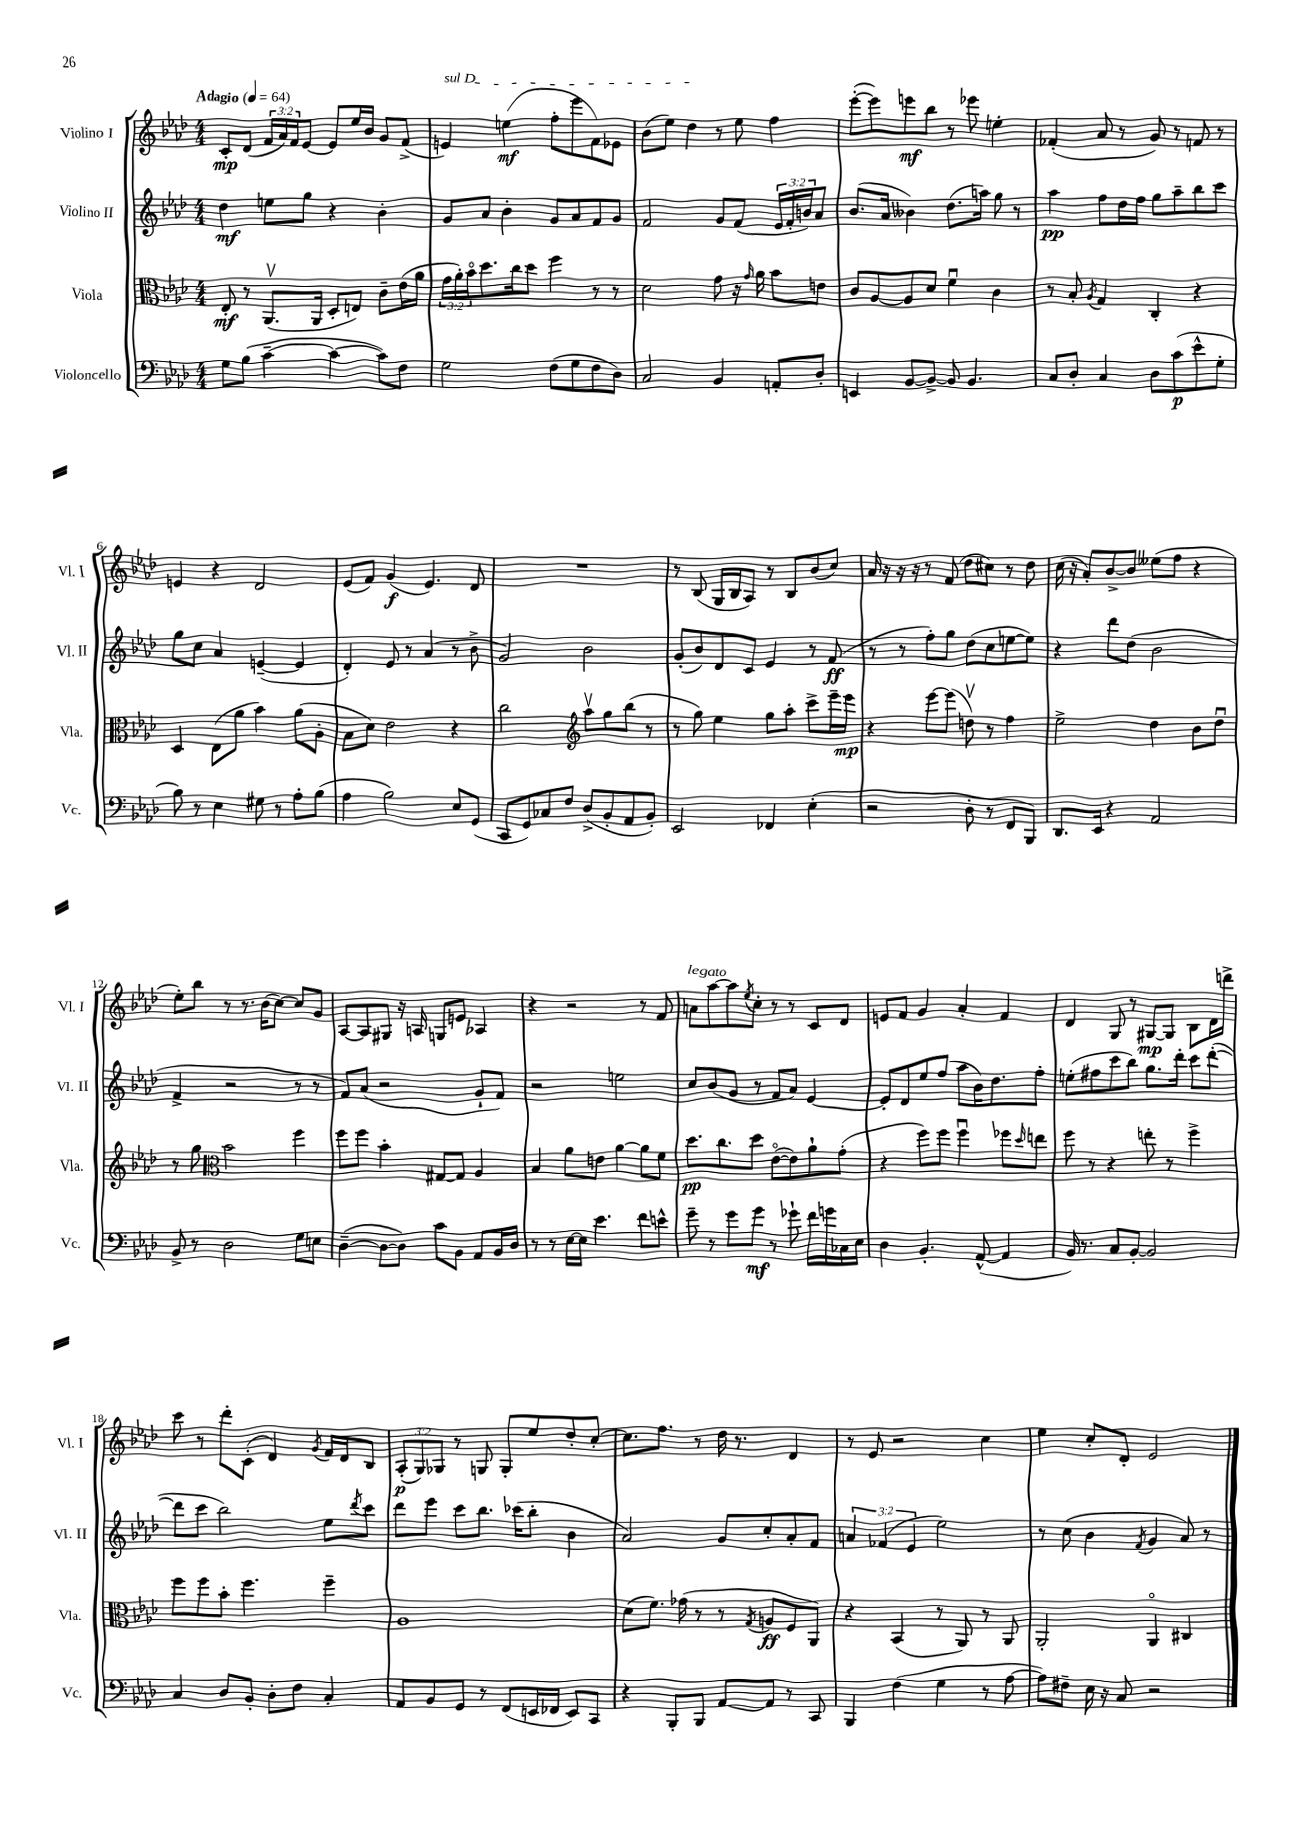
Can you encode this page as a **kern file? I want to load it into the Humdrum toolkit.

**kern	**kern	**kern	**kern
*staff4	*staff3	*staff2	*staff1
*clefF4	*clefC3	*clefG2	*clefG2
*k[b-e-a-d-]	*k[b-e-a-d-]	*k[b-e-a-d-]	*k[b-e-a-d-]
*M4/4	*M4/4	*M4/4	*M4/4
*MM64	*MM64	*MM64	*MM64
8G\L	8E-'/	4dd-\	8c'/L
(8B-\J	8r	.	(8d-/J
[4c~\	(8.AA-v/L	8ee\L	24f/LL
.	.	.	24a-/)
.	.	.	24f/J
.	.	8gg\J	[8e-/J
.	16AA-/Jk	.	.
4c\_	8D-'/L	4r	8e-/]L
.	8E/J)	.	16ee-/L
.	.	.	16b-/JJ
8c\]L)	8c~\L	4b-'\	8g/L
8F\J	(16e-\L	.	(8f^/J
.	16a-\JJ	.	.
=	=	=	=
2G\	24g\LL	8g/L	4e/)
.	24a-'\)	.	.
.	24b-o\J	.	.
.	8.dd-\	8a-/J	.
.	.	4b-'\	(4ee\
.	16cc\k	.	.
.	8dd-\J	.	.
(8F\L	4ff\	8g/L	8ff'\L
8G\	.	8a-/	8eee-\
8F\	8r	8f/	8f\)
8D-\J)	8r	8g/J	8e-\J
=	=	=	=
2C/	2d-\	2f/	(8b-\L
.	.	.	8ee-\J)
.	.	.	4dd-\
4BB-/	8g\	8g/L	8r
.	16r	(8f/J	8ee-\
.	16qqg/	.	.
.	16a-\	.	.
8AA'/L	8b-\L	24e-/LL	4ff\
.	.	24f'/	.
.	.	24b/J)	.
8D-'/J	8e\J	8a-/J	.
=	=	=	=
4EE/	8c/L	(8.b-/L	([8eee-'\L
.	[8A-/	.	8eee-\])
.	.	16a-/Jk	.
[8BB-/L	8A-/]	4b--\)	8eee\
8BB-^/_J	8d-/J	.	8bb-\J
8BB-/]	4fu\	(8.dd-\L	8r
4.BB-/	.	.	8eee-\
.	.	16aa\Jk)	.
.	4c\	8gg\	4ee'\
.	.	8r	.
=	=	=	=
8C/L	8r	4aa-\	(4f-'/
8D-'/J	8B-'/	.	.
.	8qA-/	.	.
4C/	4G/	8ff\L	8a-/
.	.	16dd-\L	8r
.	.	16ff\JJ	.
8D-\L	4C'/	8gg\L	8g/)
(8c\	.	8aa-~\	8r
8e-^^\	4r	8bb-\	8f/
8G'\J	.	8ccc\J	8r
=	=	=	=
8B-\)	4D-/	8gg\L	4e/
8r	.	8cc\J	.
4E-\	(8E-\L	4a-/	4r
.	8a-\J	.	.
8G#\	4b-\)	([4e~/	2d-/
8r	.	.	.
8A-'\L	(8a-\L	4e/]	.
(8B-\J	8A-'\J	.	.
=	=	=	=
4A-\	8B-\L	4d-'/)	(8e-/L
.	8d-\J)	.	8f/J)
2B-\)	2e-\	8e-/	(4g/
.	.	8r	.
.	.	(4a-/	4.e-/)
8E-/L	4r	8r	.
(8GG/J	.	8b-^\	8d-/
=	=	=	=
8CC/L	2cc\	2g/)	1r
8GG/)	.	.	.
8C-/	.	.	.
8F/J	.	.	.
*	*clefG2	*	*
(8D-^/L	8aa-v\L	2b-\	.
8BB-'/	8gg\	.	.
8AA-/	(8bb-\J	.	.
8BB-'/J)	8r	.	.
=	=	=	=
2EE-/	8r	(8g'/L	8r
.	8gg\)	8b-/)	(8B-/
.	4ee-\	8d-/	16G/LL
.	.	.	16B-/J
.	.	8c/J	8A-/J)
4FF-/	8gg\L	4e-/	8r
.	8aa-'\J	.	8B-/L
(4E-'\	8ccc^\L	8r	(8b-/
.	16eee-~\L	(8f/	8cc/J)
.	16eee-\JJ	.	.
=	=	=	=
2r	4r	8r	16a-/
.	.	.	16r
.	.	8r	16r
.	.	.	16r
.	[8eee-\L	8ff'\L)	8r
.	(8eee-\]J	8gg\J	(8f/
8D-'\	8ddv\)	(8dd-\L	8dd-\L
8r	8r	8cc\	8cc#\J)
8FF/L	4ff\	[8ee\	8r
8BBB-/J)	.	8ee\]J)	8dd-\
=	=	=	=
8.DD-/L	2ee-^\	4r	(16cc\
.	.	.	16r
.	.	.	8a-'/L)
16EE-/Jk	.	.	.
4r	.	8ddd-\L	[8b-^/
.	.	(8dd-\J	8b-/]J
2AA-/	4dd-\	2b-\	(8ee--\L
.	.	.	8ff\J
.	8b-\L	.	4r
.	8dd-u\J	.	.
=	=	=	=
8BB-^/	8r	4f^/	8ee-'\L)
8r	8gg\	.	8bb-\J
*	*clefC3	*	*
2D-\	2b-\	2r	8r
.	.	.	8.r
.	.	.	(16b-\LK
.	.	.	[8cc\J)
8G\L	4ff\	8r	8cc/]L
8E\J	.	8r	8g/J
=	=	=	=
([4D-~\	8ff\L	8f/L)	[8A-/L
.	8ff\J	(8a-/J	8A-/]
8D-\_L	4b-'\	2r	8G#/J
8D-\]J)	.	.	16r
.	.	.	16A/
8c\L	[8G#/L	.	8G/L
8BB-\J	8G#/]J	.	8e/J
8AA-/L	4A-/	8g`/L	4A-/
16BB-/L	.	8f/J)	.
16D-/JJ	.	.	.
=	=	=	=
8r	4B-/	2r	4r
8r	.	.	.
[16E-\LL	8a-\L	.	2r
16E-\]JJ	.	.	.
4.e-\	8e\J	.	.
.	[4a-\	2ee\	.
8f\L	8a-\]L	.	8r
8e^^\J	8f\J	.	8f/
=	=	=	=
8g~\	8.dd-\L	8cc/L	8a\L
8r	.	(8b-/	[8aa-\
.	8.cc\	.	.
8g\L	.	8g/J	8aa-\]
.	.	.	8qee-/
8g\J	8dd-\J	8r	8cc'\J
8r	([8e-o\L	8f/L	8r
8g-`\	8e-\])	8a-/J)	8r
16f\LL	8a-`\	[4e-/	8c/L
16g\	.	.	.
16C-\	(8g'\J	.	8d-/J
16E-\JJ	.	.	.
=	=	=	=
4D-\	4r	8e-'/]L	8e/L
.	.	8d-/	8f/J
4.BB-'/	8ff\L)	8ee-/	4g/
.	8ff\J	(8ff/J	.
.	4ffu\	8aa-\L	4a-'/
([8AA-^^/	.	16b-\K)	.
.	.	8.dd-\	.
4AA-/]	8ff-\L	.	4f/
.	16qqdd-/	.	.
.	8ee\J	8ff'\J	.
=	=	=	=
16BB-/)	8ff\	(8ee'\L	4d-/
8.r	.	.	.
.	8r	8ff#\	.
8C/L	4r	8ccc\	8G/
[8BB-'/J	.	8bb-\J)	8r
2BB-/]	8ee'\	8.gg\L	[8G#/L
.	8r	.	8G#/]J
.	.	16ddd-'\Jk	.
.	4ff^\	8ccc\L	8B-\L
.	.	([8ddd-'\J	16d-\L
.	.	.	16ddd^\JJ
=	=	=	=
4C/	8ff\L	8ddd-\]L	8ccc\
.	8ff\	8ccc\J	8r
8D-/L	8b-'\J	2bb-\)	8ddd-'\L
8BB-'/J	4.ff\	.	(8c'\J
8D-'\L	.	.	4d-/)
8F\J	.	.	.
.	.	.	8qg/
4C'/	4ff~\	8ee-\L	16f/LL
.	.	.	16d-/J
.	.	8qddd-/	.
.	.	8ccc\J	8B-/J
=	=	=	=
8AA-/L	1A-	8ddd-\L	(12A-'/L
.	.	.	12G/)
8BB-/	.	8eee-\J	.
.	.	.	12G-/J
8GG/J	.	8ccc\L	8r
8r	.	8.bb-\J	8G/
(8FF/L	.	.	8G'/L
.	.	(16ccc-\LK	.
16EE/L	.	8bb-'\J	8ee-/
16FF-/JJ	.	.	.
8EE/L)	.	4b-\	8dd-'/
8CC/J	.	.	[8cc'/J
=	=	=	=
4r	(8d-\L	2a-/)	8.cc\]L
.	8.f\J)	.	.
.	.	.	8.ff\J
8BBB-'/L	.	.	.
.	(16g-\	.	.
8BBB-/J	8r	.	8r
[8AA-/L	8r	8g/L	16dd-\
.	.	.	8.r
.	8qG/	.	.
8AA-/]J	8A/L	8cc'/	.
8r	8F/	8a-'/	4d-/
8CC/	8AA-/J)	8f/J	.
=	=	=	=
4BBB-/	4r	6a/	8r
.	.	.	8e-/
.	.	(6f-/	.
(4F\	(4BB-/	.	2r
.	.	6e-/	.
4G\	8r	2ee-\)	.
.	8AA-/)	.	.
8r	8r	.	4cc\
[8A-\	8AA-/	.	.
=	=	=	=
8A-\]L)	2AA-'/	8r	4ee-\
8F#~\J	.	(8cc\	.
16E-\	.	4b-\	8cc'/L
16r	.	.	.
8C/	.	.	8d-'/J
.	.	8qf/	.
2r	4AA-o/	4g/	2e-/
.	4C#/	8a-/)	.
.	.	8r	.
==	==	==	==
*-	*-	*-	*-
